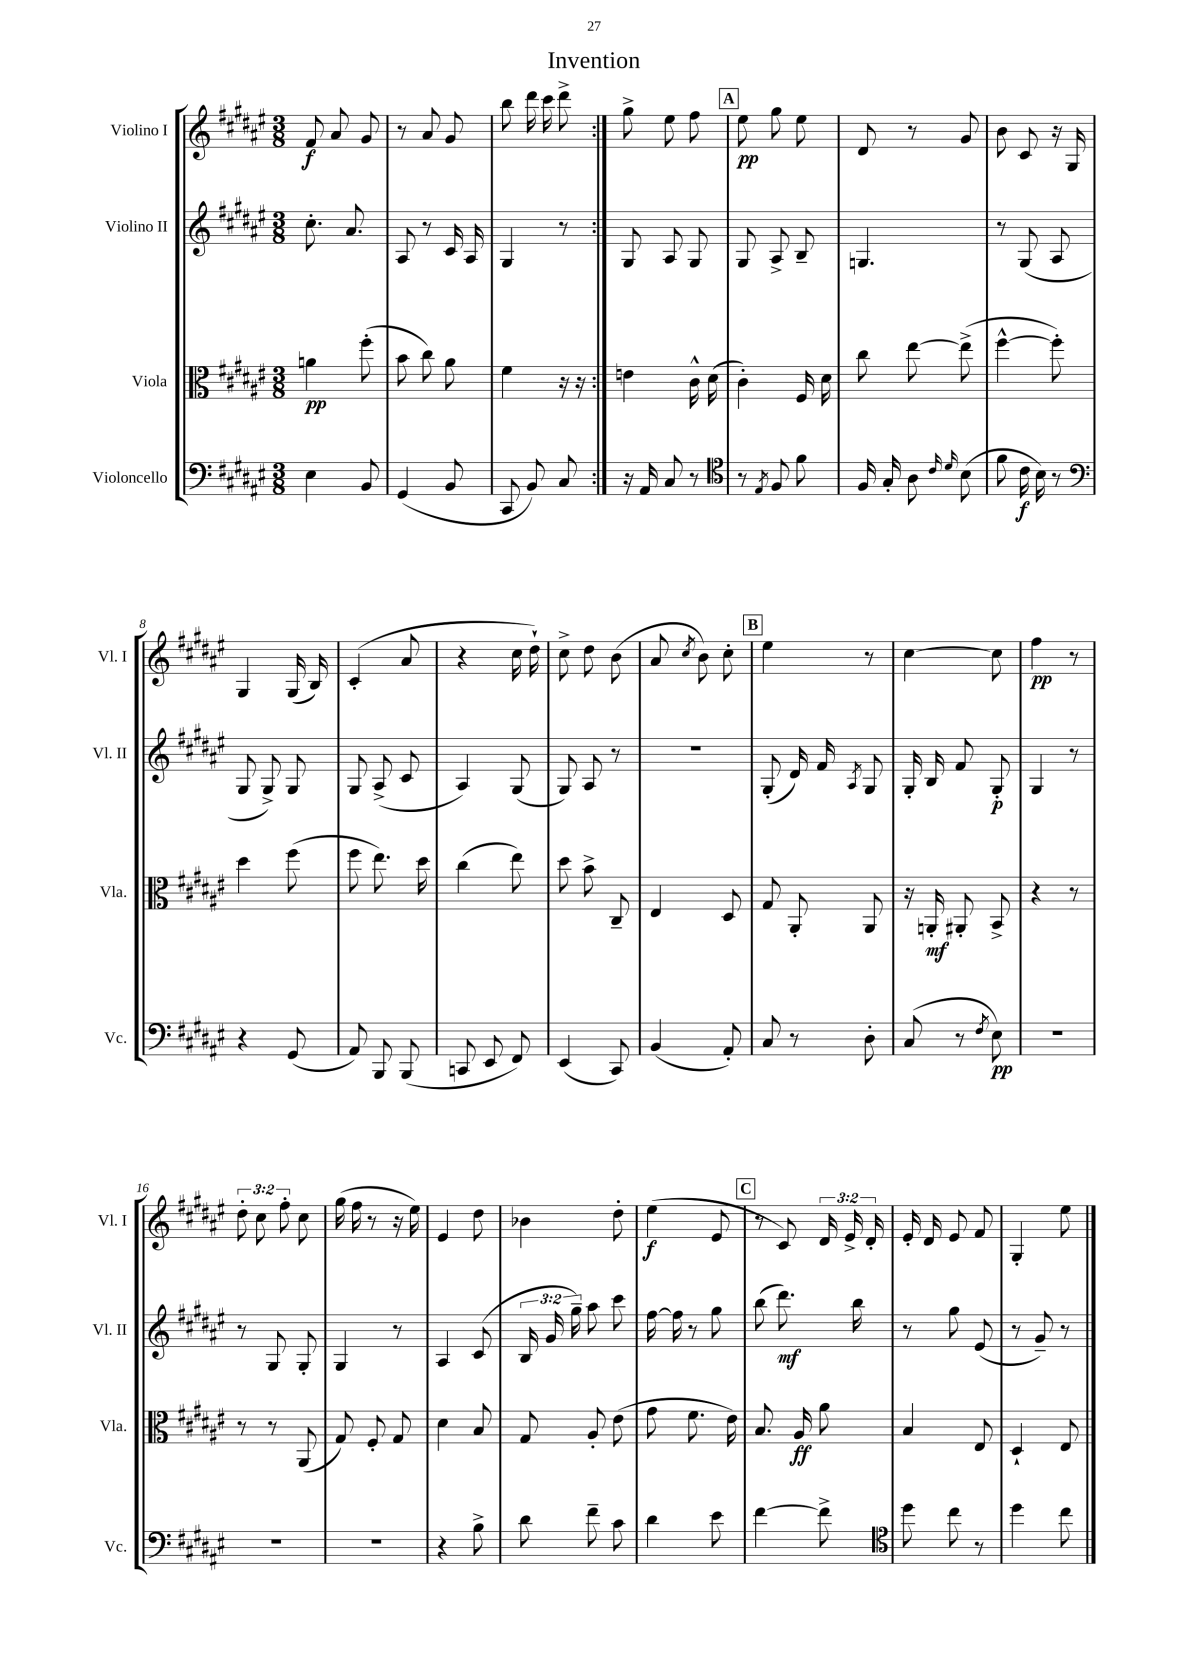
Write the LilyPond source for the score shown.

\header { title = "Invention" }
<<
\new StaffGroup <<
\new Staff = "s0" \with { instrumentName = "Violino I" shortInstrumentName = "Vl. I" } {
    \clef treble \key fis \major \numericTimeSignature \time 3/8 \override Staff.TupletNumber.text = #tuplet-number::calc-fraction-text
    \autoBeamOff \repeat volta 2 { fis'8\f ais'8 gis'8 |
    r8 ais'8 gis'8 |
    b''8 dis'''16 cis'''16 dis'''8-> | }
    gis''8-> eis''8 fis''8 |
    \mark \markup { \box "A" } eis''8\pp gis''8 eis''8 |
    dis'8 r8 gis'8 |
    b'8 cis'8 r16 gis16 |
    gis4 gis16( b16) |
    cis'4-.( ais'8 |
    r4 cis''16 dis''16-!) |
    cis''8-> dis''8 b'8( |
    ais'8 \acciaccatura { cis''8 } b'8) cis''8-. |
    \mark \markup { \box "B" } eis''4 r8 |
    cis''4~ cis''8 |
    fis''4\pp r8 |
    \tuplet 3/2 { dis''8-. cis''8 fis''8-. } cis''8 |
    gis''16( fis''16 r8 r16 eis''16) |
    eis'4 dis''8 |
    bes'4 dis''8-. |
    eis''4\f( eis'8 |
    \mark \markup { \box "C" } r8 cis'8) \tuplet 3/2 { dis'16 eis'16-> dis'16-. } |
    eis'16-. dis'16 eis'8 fis'8 |
    gis4-. eis''8 \bar "|." |
}
\new Staff = "s1" \with { instrumentName = "Violino II" shortInstrumentName = "Vl. II" } {
    \clef treble \key fis \major \numericTimeSignature \time 3/8 \override Staff.TupletNumber.text = #tuplet-number::calc-fraction-text
    \autoBeamOff \repeat volta 2 { cis''8.-. ais'8. |
    ais8 r8 cis'16 ais16 |
    gis4 r8 | }
    gis8 ais8 gis8 |
    \mark \markup { \box "A" } gis8 ais8-> b8-- |
    g4. |
    r8 gis8( ais8 |
    gis8 gis8->) gis8 |
    gis8 ais8->( cis'8 |
    ais4) gis8( |
    gis8) ais8 r8 |
    R4. |
    \mark \markup { \box "B" } gis8-.( dis'16) fis'16 \acciaccatura { ais8 } gis8 |
    gis16-. b16 fis'8 gis8-.\p |
    gis4 r8 |
    r8 gis8 gis8-. |
    gis4 r8 |
    ais4 cis'8( |
    \tuplet 3/2 { b16 gis'16 gis''16--) } ais''8 cis'''8 |
    fis''16~ fis''16 r8 gis''8 |
    \mark \markup { \box "C" } b''8( dis'''8.\mf) b''16 |
    r8 gis''8 eis'8( |
    r8 gis'8--) r8 \bar "|." |
}
\new Staff = "s2" \with { instrumentName = "Viola" shortInstrumentName = "Vla." } {
    \clef alto \key fis \major \numericTimeSignature \time 3/8
    \autoBeamOff \repeat volta 2 { a'4\pp fis''8-.( |
    b'8 cis''8) ais'8 |
    fis'4 r16 r16 | }
    e'4 cis'16-^ dis'16( |
    \mark \markup { \box "A" } cis'4-.) fis16 dis'16 |
    cis''8 eis''8~ eis''8->( |
    fis''4~-^ fis''8-.) |
    dis''4 fis''8( |
    fis''8 eis''8.) dis''16 |
    cis''4( eis''8) |
    dis''8 b'8-> cis8-- |
    eis4 dis8 |
    \mark \markup { \box "B" } gis8 ais,8-. ais,8 |
    r16 a,16-.\mf ais,8-. b,8-> |
    r4 r8 |
    r8 r8 ais,8( |
    gis8) fis8-. gis8 |
    dis'4 b8 |
    gis8 ais8-. eis'8( |
    gis'8 fis'8. eis'16) |
    \mark \markup { \box "C" } b8. ais16\ff ais'8 |
    b4 eis8 |
    dis4-! eis8 \bar "|." |
}
\new Staff = "s3" \with { instrumentName = "Violoncello" shortInstrumentName = "Vc." } {
    \clef bass \key fis \major \numericTimeSignature \time 3/8
    \autoBeamOff \repeat volta 2 { eis4 b,8 |
    gis,4( b,8 |
    cis,8 b,8) cis8 | }
    r16 ais,16 cis8 r8 |
    \mark \markup { \box "A" } \clef tenor r8 \acciaccatura { eis8 } fis8 fis'8 |
    fis16 gis16-. ais8 \grace { cis'16 dis'16 } b8( |
    fis'8 cis'16\f b16) r8 |
    \clef bass r4 gis,8( |
    ais,8) b,,8 b,,8( |
    c,8 eis,8 fis,8) |
    eis,4( cis,8) |
    b,4( ais,8-.) |
    \mark \markup { \box "B" } cis8 r8 dis8-. |
    cis8( r8 \acciaccatura { fis8 } eis8\pp) |
    R4. |
    R4. |
    R4. |
    r4 b8-> |
    dis'8 fis'8-- cis'8 |
    dis'4 eis'8 |
    \mark \markup { \box "C" } fis'4~ fis'8-> |
    \clef tenor dis''8 cis''8 r8 |
    dis''4 cis''8 \bar "|." |
}
>>
>>
